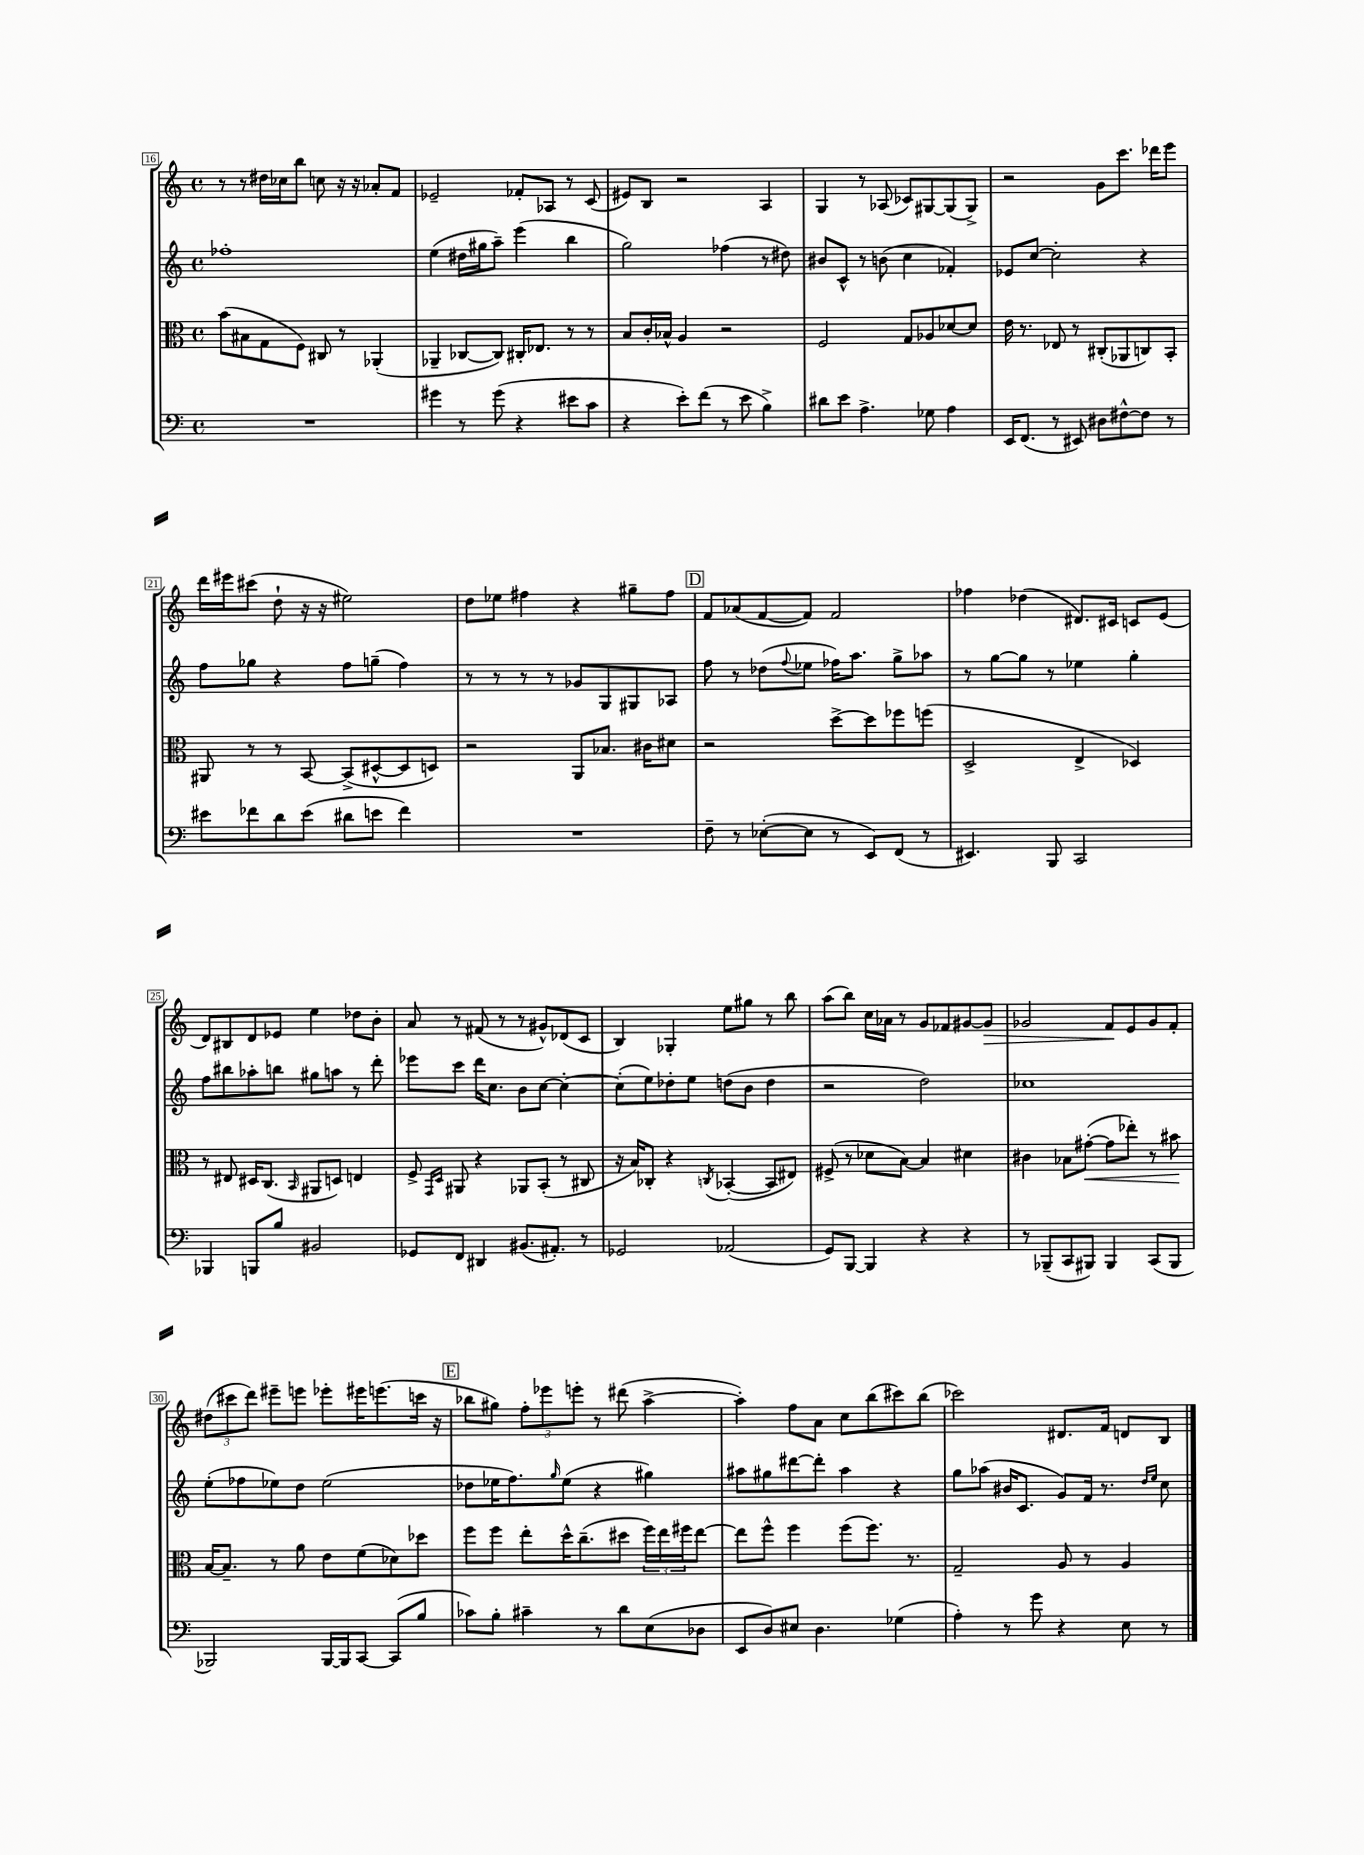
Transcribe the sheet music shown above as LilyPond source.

<<
\new StaffGroup <<
\new Staff = "s0" {
    \clef treble \key c \major \defaultTimeSignature \time 4/4
    r8 r8 dis''16 ces''16 b''8 c''8 r16 r16 aes'8-. f'8 |
    ees'2-- fes'8-. aes8 r8 c'8( |
    eis'8) b8 r2 a4 |
    g4 r8 aes8( ces'8) gis8~ gis8( gis8->) |
    r2 g'8 c'''8. des'''16 e'''8 |
    d'''16 eis'''16 cis'''8( d''8-! r16 r16 eis''2) |
    d''8 ees''8 fis''4 r4 gis''8-- fis''8 |
    \mark \markup { \box "D" } f'8 aes'8( f'8~ f'8) f'2 |
    fes''4 des''4( dis'8.) cis'16 c'8 e'8( |
    d'8) bis8 d'8 ees'8 e''4 des''8 b'8-. |
    a'8 r8 fis'8( r8 r8 gis'8-^) des'8( c'8 |
    b4) ges4-. e''8 gis''8 r8 b''8 |
    a''8( b''8) c''16 aes'16 r8 g'8 fes'8 gis'8~ gis'8\> |
    ges'2 f'8\! e'8 ges'8 f'8-. |
    \tuplet 3/2 { dis''8( cis'''8 d'''8) } eis'''8-- e'''8 ees'''8-. eis'''16 e'''8.( c'''16 r16 |
    \mark \markup { \box "E" } bes''8 gis''8) \tuplet 3/2 { f''8-. ees'''8 e'''8-. } r8 dis'''8( a''4~-> |
    a''4-.) f''8 a'8 c''8 b''8( cis'''8) b''8( |
    ces'''2) dis'8. f'16 d'8 b8 \bar "|." |
}
\new Staff = "s1" {
    \clef treble \key c \major \defaultTimeSignature \time 4/4
    fes''1-. |
    e''4( dis''16 gis''16 a''8--) e'''4( b''4 |
    g''2) fes''4( r8 dis''8) |
    bis'8 c'8-^ r8 b'8( c''4 fes'4-.) |
    ees'8 c''8~ c''2-. r4 |
    f''8 ges''8 r4 f''8 g''8--( f''4) |
    r8 r8 r8 r8 ges'8 g8 gis8 aes8 |
    \mark \markup { \box "D" } f''8 r8 des''8( \appoggiatura { f''8 } ees''8 fes''16) a''8. g''8-> aes''8 |
    r8 g''8~ g''8 r8 ees''4 g''4-. |
    f''8 bis''8 aes''8-. b''8 gis''8 a''8 r8 d'''8-. |
    ees'''8 c'''8 d'''16 c''8. b'8 c''8~ c''4~-. |
    c''8-.( e''8) des''8-. e''8 d''8( b'8 d''4 |
    r2 d''2) |
    ces''1 |
    e''8-.( fes''8 ees''8) d''8 ees''2( |
    \mark \markup { \box "E" } des''8 ees''16 f''8.) \grace { g''16 } ees''8( r4 gis''4) |
    ais''8 gis''8 dis'''8~ dis'''8-. ais''4 r4 |
    g''8 aes''8( bis'16 c'8. g'8) f'16 r8. \grace { d''16 e''16 } c''8 \bar "|." |
}
\new Staff = "s2" {
    \clef alto \key c \major \defaultTimeSignature \time 4/4
    b'8( bis8 g8 f8) cis8 r8 aes,4-.( |
    aes,4-- ces8~ ces8) cis16-. ees8. r8 r8 |
    b8 c'16-. bes16-^ a4 r2 |
    f2 g8 aes8 des'8~ des'8 |
    e'16 r8. ees8 r8 cis8-.( aes,8 c8) b,8-. |
    ais,8 r8 r8 b,8~ b,8->( dis8~-^ dis8 d8) |
    r2 a,8 bes8. cis'16 dis'8 |
    \mark \markup { \box "D" } r2 d''8~-> d''8 fes''8 f''8( |
    d2-> e4-> des4) |
    r8 eis8 dis16 c8.( \grace { b,16 } ais,8 d8) e4 |
    f8-> \grace { g,16 d16 } ais,8 r4 aes,8 b,8-.( r8 cis8 |
    r16 b16) ces8-. r4 \acciaccatura { c8 } bes,4~-.( bes,8 eis8) |
    fis8->( r8 des'8 b8~) b4 dis'4 |
    cis'4 bes8 gis'8~-.\<( gis'8 ees''8-.) r8 bis'8\! |
    b16~ b8.-- r8 a'8 e'8 f'8( des'8) des''8 |
    \mark \markup { \box "E" } f''8 f''8 e''8-. d''16-^ c''8.--( dis''8 \tuplet 3/2 { f''16) e''16 fis''16 } e''8~ |
    e''8 f''8-^ f''4 f''8( f''8.) r8. |
    g2-- a8 r8 a4 \bar "|." |
}
\new Staff = "s3" {
    \clef bass \key c \major \defaultTimeSignature \time 4/4
    R1 |
    gis'4 r8 gis'8( r4 eis'8 c'8 |
    r4 e'8-.) f'8( r8 e'8 b4->) |
    dis'8 e'8 a4.-> ges8 a4 |
    e,16 f,8.( r8 eis,8) dis8 fis8~-^ fis8 r8 |
    eis'8 fes'8 d'8 eis'8( dis'8 e'8 fes'4) |
    R1 |
    \mark \markup { \box "D" } f8-- r8 ees8~-.( ees8 r8 e,8) f,8( r8 |
    eis,4.) b,,8 c,2 |
    bes,,4 b,,8 b8 bis,2 |
    ges,8 f,8 dis,4 bis,8.( ais,8.-.) r8 |
    ges,2 aes,2( |
    g,8) b,,8~ b,,4 r4 r4 |
    r8 bes,,8--( c,8 bis,,8) bis,,4 c,8( bis,,8 |
    bes,,2) bes,,16~ bes,,16 c,8~ c,8( b8 |
    \mark \markup { \box "E" } ces'8) b8-. cis'4-- r8 d'8 e8( des8 |
    e,8 d8) eis8 d4. ges4( |
    a4-.) r8 g'8 r4 e8 r8 \bar "|." |
}
>>
>>
\layout { \context { \Score currentBarNumber = #16 \override BarNumber.stencil = #(make-stencil-boxer 0.1 0.3 ly:text-interface::print) } }
